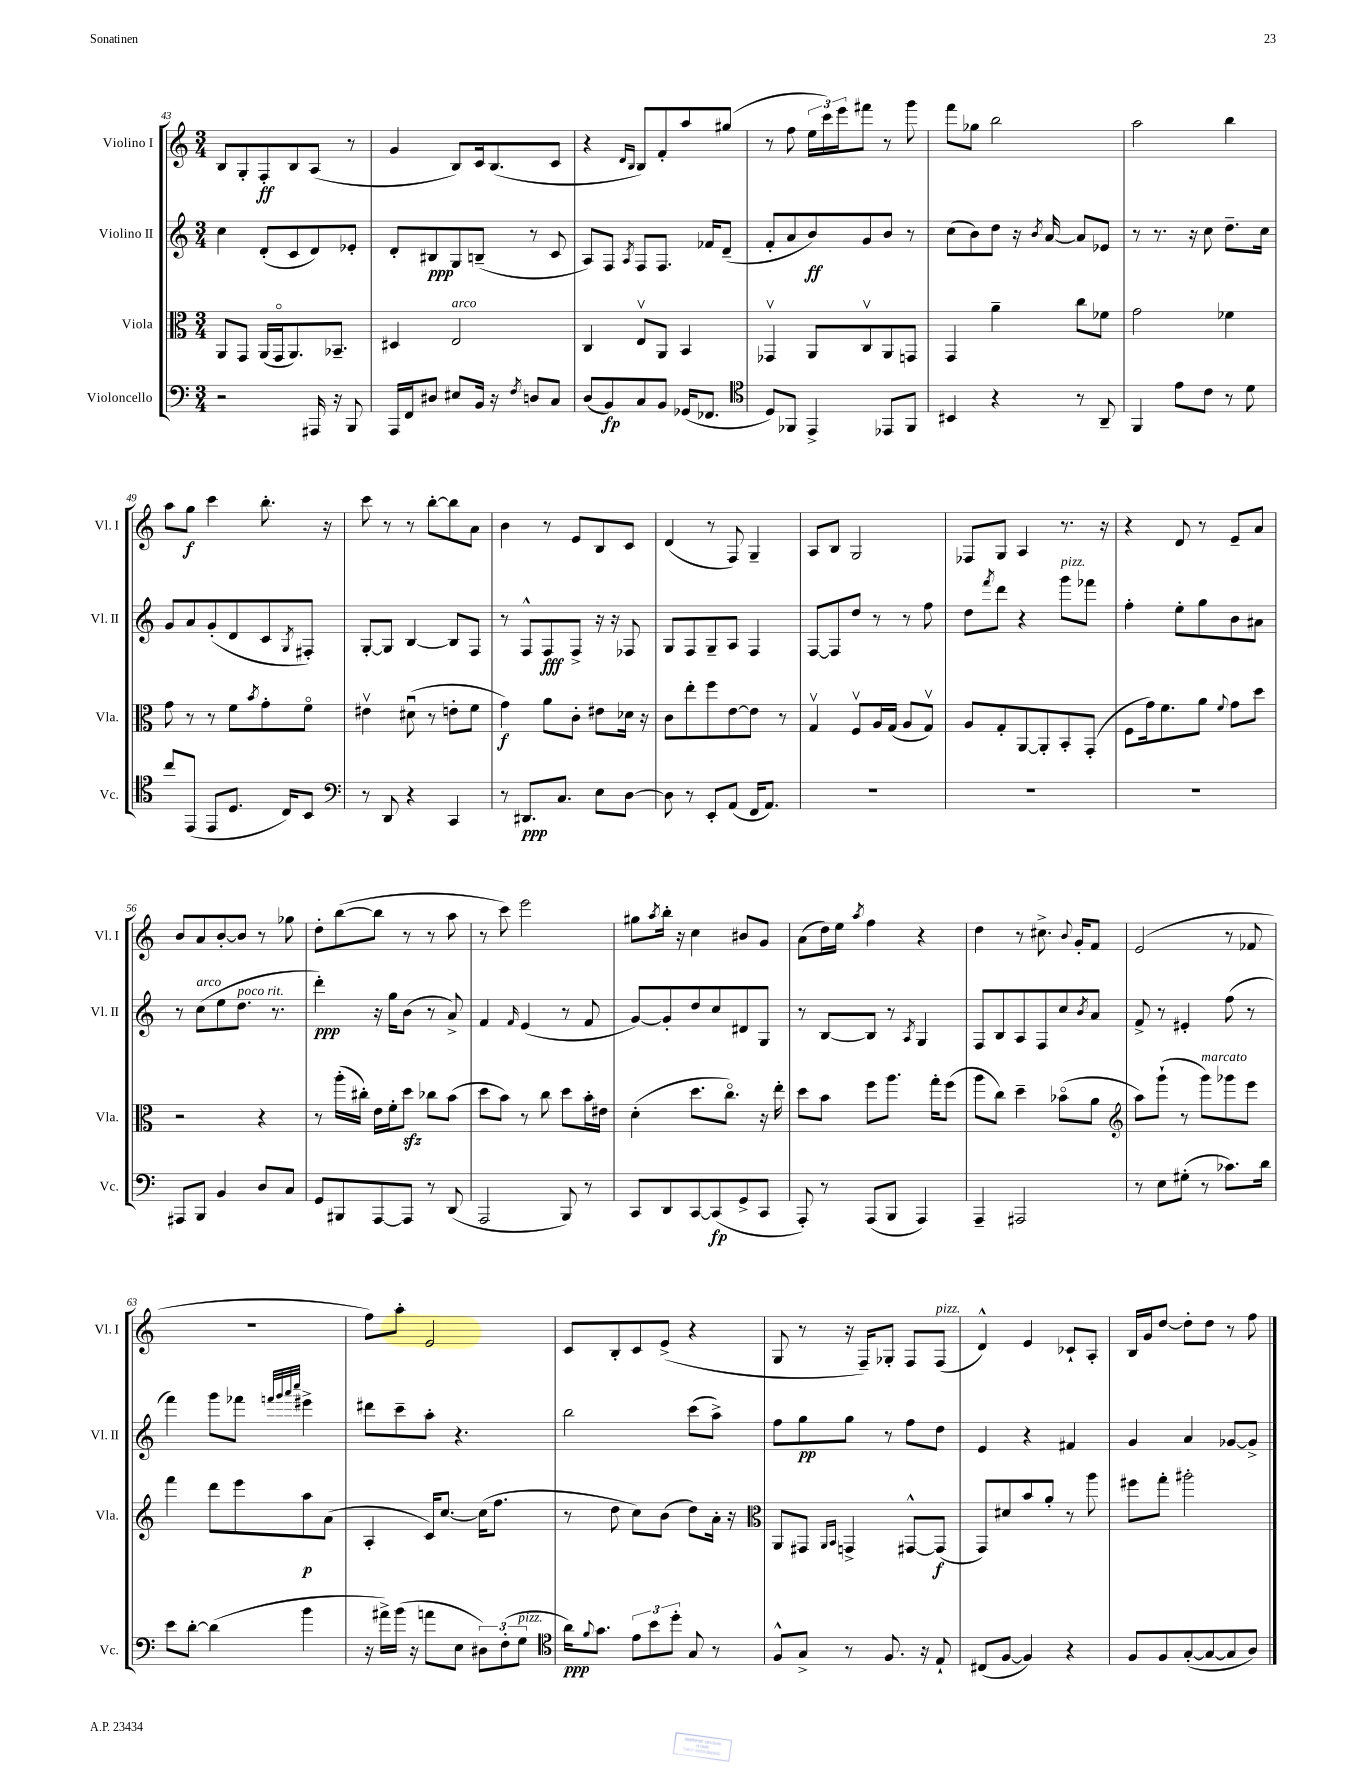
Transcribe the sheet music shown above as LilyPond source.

<<
\new StaffGroup <<
\new Staff = "s0" \with { instrumentName = "Violino I" shortInstrumentName = "Vl. I" } {
    \clef treble \key c \major \numericTimeSignature \time 3/4
    b8 g8-. f8-.\ff b8 a8( r8 |
    g'4 b8) c'16 b8.( c'8 |
    r4 \grace { d'16 b16 } b8) f'8-. a''8 gis''8( |
    r8 f''8 \tuplet 3/2 { e''16 c'''16) e'''16 } fis'''8 r8 g'''8 |
    f'''8 ges''8 b''2 |
    a''2 b''4 |
    a''8 g''8\f c'''4 b''8.-. r16 |
    c'''8 r8 r8 b''8~-. b''8 a'8 |
    b'4 r8 e'8 b8 c'8 |
    d'4( r8 f8) g4-- |
    a8 b8 g2 |
    fes8 g8 a4 r8. r16 |
    r4 d'8 r8 e'8-- a'8 |
    b'8 a'8 b'8~-. b'8 r8 ges''8 |
    d''8-. b''8~( b''8 r8 r8 a''8 |
    r8 c'''8) e'''2 |
    gis''8 \acciaccatura { a''8 } b''16-. r16 c''4 bis'8 g'8 |
    a'8( d''16) e''16 \acciaccatura { a''8 } f''4 r4 |
    d''4 r8 cis''8.-> \appoggiatura { b'8 } g'16-. f'8 |
    e'2( r8 fes'8 |
    R2. |
    f''8) a''8-. e'2 |
    c'8 b8-. c'8 e'8->( r4 |
    g8 r8 r16 f16--) ges8-. f8 f8^\markup { \italic "pizz." }( |
    d'4-^) e'4 ces'8-! a8-. |
    b16 g'16 d''8~ d''8-. d''8 r8 f''8 \bar "|." |
}
\new Staff = "s1" \with { instrumentName = "Violino II" shortInstrumentName = "Vl. II" } {
    \clef treble \key c \major \numericTimeSignature \time 3/4
    c''4 d'8-.( c'8 d'8) ees'8-. |
    d'8-. bis8\ppp g8 b8--( r8 c'8 |
    a8) f8 \acciaccatura { a8 } f8 f8. fes'16 d'8--( |
    f'8-. a'8 b'8\ff) g'8 b'8 r8 |
    c''8( b'8) d''8 r16 \acciaccatura { b'8 } a'16~ a'8 ees'8 |
    r8 r8. r16 c''8 d''8.-- c''16 |
    g'8 a'8 g'8-.( d'8 c'8 \acciaccatura { g8 } fis8-.) |
    g8~-. g8 b4~ b8 f8 |
    r8 f8-^ f8\fff f8-> r16 r16 fes8 |
    g8 f8 g8-- a8 f4 |
    f8~ f8 d''8 r8 r8 f''8 |
    d''8 \acciaccatura { f'''8 } d'''8 r4 g'''8^\markup { \italic "pizz." } fes'''8 |
    f''4-. e''8-. g''8 b'8 ais'8 |
    r8 c''8^\markup { \italic "arco" }( e''8 d''8.^\markup { \italic "poco rit." } r8. |
    d'''4-.\ppp) r16 g''16 b'8( r8 a'8->) |
    f'4 \grace { f'16 } e'4( r8 f'8 |
    g'8~) g'8-. d''8 c''8 dis'8 g8 |
    r8 b8~ b8 r8 \acciaccatura { a8 } g4 |
    f8 b8 a8 f8 c''8 \acciaccatura { b'8 } a'8 |
    f'8-> r8 eis'4-. f''8( r8 |
    f'''4) g'''8 fes'''8 \grace { f'''32 g'''32 a'''32 c''''32 } eis'''4-> |
    dis'''8 c'''8-- a''8-. r4. |
    b''2 c'''8( a''8->) |
    f''8 g''8\pp g''8 r8 f''8 d''8 |
    e'4 r4 fis'4 |
    g'4 a'4 ges'8~ ges'8-> \bar "|." |
}
\new Staff = "s2" \with { instrumentName = "Viola" shortInstrumentName = "Vla." } {
    \clef alto \key c \major \numericTimeSignature \time 3/4
    a,8 g,8 a,16( g,16\flageolet a,8.) bes,8.-- |
    dis4 e2^\markup { \italic "arco" } |
    c4 e8\upbow a,8 b,4 |
    ges,4\upbow a,8 c8\upbow a,8 g,8 |
    g,4 a'4-- c''8 fes'8 |
    g'2 fes'4 |
    g'8 r8 r8 f'8 \acciaccatura { b'8 } g'8-. f'8\flageolet |
    eis'4\upbow dis'8\downbow( r8 e'8-. f'8 |
    g'4\f) a'8 c'8-. eis'8 des'16 r16 |
    c'8 e''8-. f''8 e'8~ e'8 r8 |
    g4\upbow f8\upbow a16 g16( a8 g8\upbow) |
    a8 g8-. a,8~ a,8-. b,8-. g,8-.( |
    f8 g'16) f'8. a'8 \appoggiatura { f'8 } g'8 d''8 |
    r2 r4 |
    r8 a''16-.( cis''16-.) e'16 f'16-. d''8\sfz ces''8 b'8( |
    d''8 b'8) r8 c''8 d''8 b'16-. eis'16 |
    d'4-.( d''8. c''8.\flageolet) r16 e''16-. |
    d''8 b'8 f''8 a''8. g''16-. f''8( |
    a''8 c''8) d''4-- bes'8\flageolet( a'8 |
    \clef treble a''8) g'''8-!( r8 g'''8^\markup { \italic "marcato" }) ges'''8 e'''8 |
    f'''4 d'''8 e'''8 a''8\p a'8( |
    a4-. c'16) c''8.~ c''16( f''8. |
    r8 d''8 c''8) b'8( d''8) a'16-. r16 |
    \clef alto a,8 gis,8 \grace { a,16 b,16 } g,4-> gis,8~-^ gis,8\f( |
    g,8) dis'8 b'8 a'8-. r8 a''8 |
    fis''8 g''8-. ais''2-. \bar "|." |
}
\new Staff = "s3" \with { instrumentName = "Violoncello" shortInstrumentName = "Vc." } {
    \clef bass \key c \major \numericTimeSignature \time 3/4
    r2 ais,,16 r16 b,,8 |
    a,,16 f,16 dis8 eis8 b,16 r16 \acciaccatura { f8 } d8 c8 |
    d8( b,8\fp) c8 b,8 ges,16( fes,8. |
    \clef tenor d8) fes,8 e,4-> ees,8 fes,8 |
    bis,4 r4 r8 a,8-- |
    f,4 e'8 c'8 r8 d'8 |
    c''8 e,8( e,8 d8. c16) b,8 |
    \clef bass r8 d,8 r4 c,4 |
    r8 dis,8.\ppp c8. e8 d8~ |
    d8 r8 e,8-. a,8( f,16 a,8.) |
    R2. |
    R2. |
    R2. |
    ais,,8 b,,8 b,4 d8 c8 |
    g,8 bis,,8 a,,8~ a,,8 r8 d,8( |
    a,,2 b,,8) r8 |
    c,8 d,8 c,8~ c,8\fp( g,8-> c,8 |
    a,,8-.) r8 a,,8( b,,8 a,,4) |
    a,,4-- ais,,2 |
    r8 e8 gis8-.( r8 ces'8.) d'16 |
    e'8 d'8~-. d'4( b'4 |
    r16 ais'16->) b'16( r16 a'8 e8 \tuplet 3/2 { dis8) f8-.( g8^\markup { \italic "pizz." } } |
    \clef tenor a'16\ppp) \appoggiatura { f'8 } g'8. \tuplet 3/2 { e'8 b'8 d''8-. } g8 r8 |
    f8-^ g8-> r8 f8. r16 e8-! |
    cis8( f8~ f4) r4 |
    f8 f8 g8~-.( g8~ g8 a8) \bar "|." |
}
>>
>>
\layout { \context { \Score currentBarNumber = #43 } }
